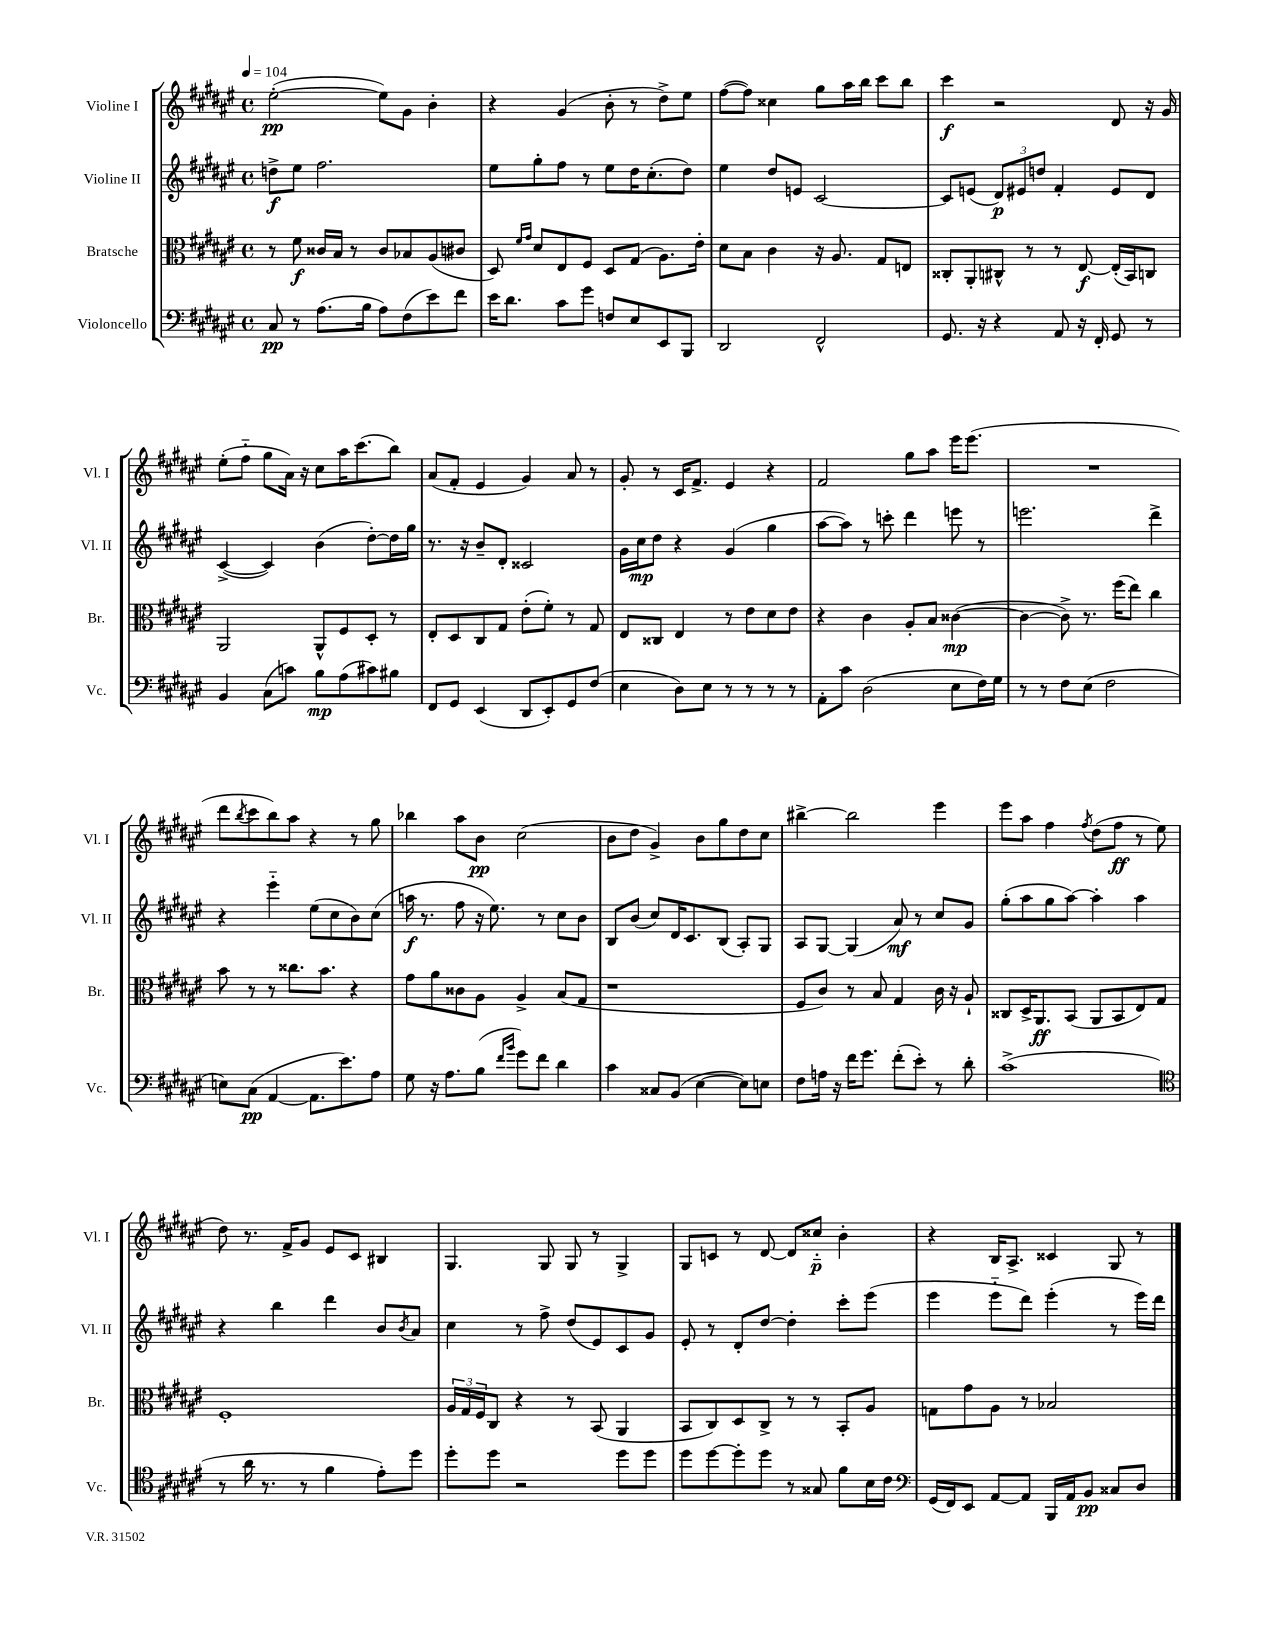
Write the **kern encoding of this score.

**kern	**kern	**kern	**kern
*staff4	*staff3	*staff2	*staff1
*clefF4	*clefC3	*clefG2	*clefG2
*k[f#c#g#d#a#e#]	*k[f#c#g#d#a#e#]	*k[f#c#g#d#a#e#]	*k[f#c#g#d#a#e#]
*M4/4	*M4/4	*M4/4	*M4/4
*met(c)	*met(c)	*met(c)	*met(c)
*MM104	*MM104	*MM104	*MM104
8C#/	8r	8dd^\L	([2ee#'\
8r	8f#\	8ee#\J	.
(8.A#\L	16c##/LL	2.ff#\	.
.	16B/JJ	.	.
.	8r	.	.
16B\Jk	.	.	.
8A#\L)	8c##/L	.	8ee#\]L)
(8F#\	8B-/	.	8g#\J
8e#\)	(8A#/	.	4b'\
8f#\J	8c#/J	.	.
=	=	=	=
16e#\LK	8D#/)	8ee#\L	4r
8.d#\J	.	.	.
.	16qqf#/LL	.	.
.	16qqg#/JJ	.	.
.	8d#/L	8gg#'\	.
8c#\L	8E#/	8ff#\J	(4g#/
8g#\J	8F#/J	8r	.
8F/L	8D#/L	8ee#\L	8b'\
8E#/	(8G#/J	16dd#\K	8r
.	.	(8.cc#'\	.
8EE#/	8.A#\L)	.	8dd#^\L)
8BBB/J	.	8dd#\J)	8ee#\J
.	16e#'\Jk	.	.
=	=	=	=
2DD#/	8d#\L	4ee#\	([8ff#\L
.	8B\J	.	8ff#\]J)
.	4c#\	8dd#/L	4cc##\
.	.	8e/J	.
2FF#^^/	16r	[2c#/	8gg#\L
.	8.A#/	.	.
.	.	.	16aa#\L
.	.	.	16bb\JJ
.	8G#/L	.	8ccc#\L
.	8E/J	.	8bb\J
=	=	=	=
8.GG#/	8C##'/L	8c#/]L	4ccc#\
.	8AA#'/	(8e/J	.
16r	.	.	.
4r	8C#^^/J	12d#/L)	2r
.	.	12e#/	.
.	8r	.	.
.	.	12dd/J	.
8AA#/	8r	4f#'/	.
16r	[8E#/	.	.
16FF#'/	.	.	.
8GG#/	(16E#'/]LL	8e#/L	8d#/
.	16BB/J)	.	.
8r	8C/J	8d#/J	16r
.	.	.	16g#/
=	=	=	=
4BB/	2AA#/	([4c#^/	(8ee#'\L
.	.	.	8ff#'~\J
(8C#\L	.	4c#/])	8gg#\L
8c\J)	.	.	16a#\Jk)
.	.	.	16r
8B\L	8AA#^^/L	(4b\	8cc#\L
(8A#\	8F#/	.	16aa#\K
.	.	.	(8.ccc#\
8c#\)	8D#'/J	[8dd#'\L)	.
8B#\J	8r	16dd#\]L	8bb\J)
.	.	16gg#\JJ	.
=	=	=	=
8FF#/L	8E#'/L	8.r	(8a#/L
8GG#/J	8D#/	.	8f#'/J
.	.	16r	.
(4EE#/	8C#/	8b~/L	4e#/
.	8G#/J	8d#'/J	.
8DD#/L	(8e#'\L	2c##/	4g#/)
8EE#'/)	8f#'\J)	.	.
8GG#/	8r	.	8a#/
(8F#/J	8G#/	.	8r
=	=	=	=
4E#\	8E#/L	16g#\LL	8g#'/
.	.	16cc#\J	.
.	8C##/J	8dd#\J	8r
8D#\L)	4E#/	4r	16c#/LK
.	.	.	8.f#^/J
8E#\J	.	.	.
8r	8r	(4g#/	4e#/
8r	8e#\L	.	.
8r	8d#\	4gg#\	4r
8r	8e#\J	.	.
=	=	=	=
8AA#'\L	4r	[8aa#\L	2f#/
8c#\J	.	8aa#\]J)	.
(2D#\	4c#\	8r	.
.	.	8ccc'\	.
.	8A#'/L	4ddd#\	8gg#\L
.	8B/J	.	8aa#\J
8E#\L	([4c##\	8eee\	16eee#\LK
.	.	.	(8.eee#\J
16F#\L)	.	8r	.
16G#\JJ	.	.	.
=	=	=	=
8r	4c##\_	2.eee\	1r
8r	.	.	.
8F#\L	8c##^\])	.	.
(8E#\J	8.r	.	.
2F#\	.	.	.
.	(16ff#\LK	.	.
.	8ee#\J)	.	.
.	4cc#\	4ddd#^\	.
=	=	=	=
8E\L)	8b\	4r	8ddd#\L
.	.	.	8qbb/
(8C#\J	8r	.	8ccc#\
[4AA#/	8r	4eee#'~\	8bb\)
.	8.cc##\L	.	8aa#\J
8.AA#\]L	.	(8ee#\L	4r
.	8.b\J	.	.
.	.	8cc#\	.
8.e#\)	.	.	.
.	4r	8b\)	8r
8A#\J	.	(8cc#\J	8gg#\
=	=	=	=
8G#\	8g#\L	16aa\	4bb-\
.	.	8.r	.
16r	8a#\	.	.
8.A#\L	.	.	.
.	8c##\	8ff#\	8aa#\L
(8B\J	8A#\J	16r	8b\J
.	.	8.ee#\)	.
16qqf#/LL	.	.	.
16qqb/JJ	.	.	.
8g#\L)	4A#^/	.	(2cc#\
8f#\J	.	8r	.
4d#\	(8B/L	8cc#\L	.
.	8G#/J	8b\J	.
=	=	=	=
4c#\	1r	8B/L	8b\L
.	.	(8b/J	8dd#\J
8C##/L	.	8cc#/L)	4g#^/)
(8BB/J	.	16d#/K	.
.	.	8.c#/	.
[4E#\	.	.	8b\L
.	.	(8B/J	8gg#\
8E#\]L)	.	8A#'/L)	8dd#\
8E\J	.	8G#/J	8cc#\J
=	=	=	=
8F#\L	8F#/L	8A#/L	[4bb#^\
16A\Jk	8c#/J)	[8G#/J	.
16r	.	.	.
16f#\LK	8r	(4G#/]	2bb#\]
8.g#\J	.	.	.
.	8B/	.	.
(8f#'\L	4G#/	8a#/)	.
8e#'\J)	.	8r	.
8r	16c#\	8cc#/L	4eee#\
.	16r	.	.
8d#'\	8A#`/	8g#/J	.
=	=	=	=
(1c#^	8C##/L	(8gg#'\L	8eee#\L
.	16D#^/K	8aa#\	8aa#\J
.	8.AA#/	.	.
.	.	8gg#\	4ff#\
.	(8BB/J	[8aa#\J)	.
.	.	.	8qff#/
.	8AA#/L	4aa#'\]	(8dd#\L
.	8BB/	.	8ff#\J
.	8E#/)	4aa#\	8r
.	8G#/J	.	8ee#\
=	=	=	=
*clefC4	*	*	*
8r	1F#'	4r	8dd#\)
16a#\	.	.	8.r
8.r	.	.	.
.	.	4bb\	.
.	.	.	16f#^/LK
8r	.	.	8g#/J
4f#\	.	4ddd#\	8e#/L
.	.	.	8c#/J
8e#'\L)	.	8b/L	4B#/
.	.	8qb/	.
8dd#\J	.	8a#/J	.
=	=	=	=
8dd#'\L	24A#/LL	4cc#\	4.G#/
.	24G#/	.	.
.	24F#/J	.	.
8dd#\J	8C#/J	.	.
2r	4r	8r	.
.	.	8ff#^\	8G#/
.	8r	(8dd#/L	8G#/
.	(8BB/	8e#/)	8r
8dd#\L	4AA#/	8c#/	4G#^/
8dd#\J	.	8g#/J	.
=	=	=	=
8dd#\L	8BB/L	8e#'/	8G#/L
[8dd#\	8C#/)	8r	8c/J
8dd#'\]	8D#/	8d#'/L	8r
8dd#\J	8C#^/J	[8dd#/J	[8d#/
8r	8r	4dd#'\]	8d#/]L
8G##/	8r	.	8cc##'~/J
8f#\L	8BB'/L	8ccc#'\L	4b'\
16B\L	8A#/J	(8eee#\J	.
16c#\JJ	.	.	.
=	=	=	=
*clefF4	*	*	*
(16GG#/LL	8G\L	4eee#\	4r
16FF#/J)	.	.	.
8EE#/J	8g#\	.	.
[8AA#/L	8A#\J	8eee#'~\L	16B/LK
.	.	.	8.A#^/J
8AA#/]J	8r	8ddd#\J)	.
16BBB/LL	2B-/	(4eee#'\	4c##/
16AA#/J	.	.	.
8BB/J	.	.	.
8C##/L	.	8r	8G#/
8D#/J	.	16eee#\LL)	8r
.	.	16ddd#\JJ	.
==	==	==	==
*-	*-	*-	*-
